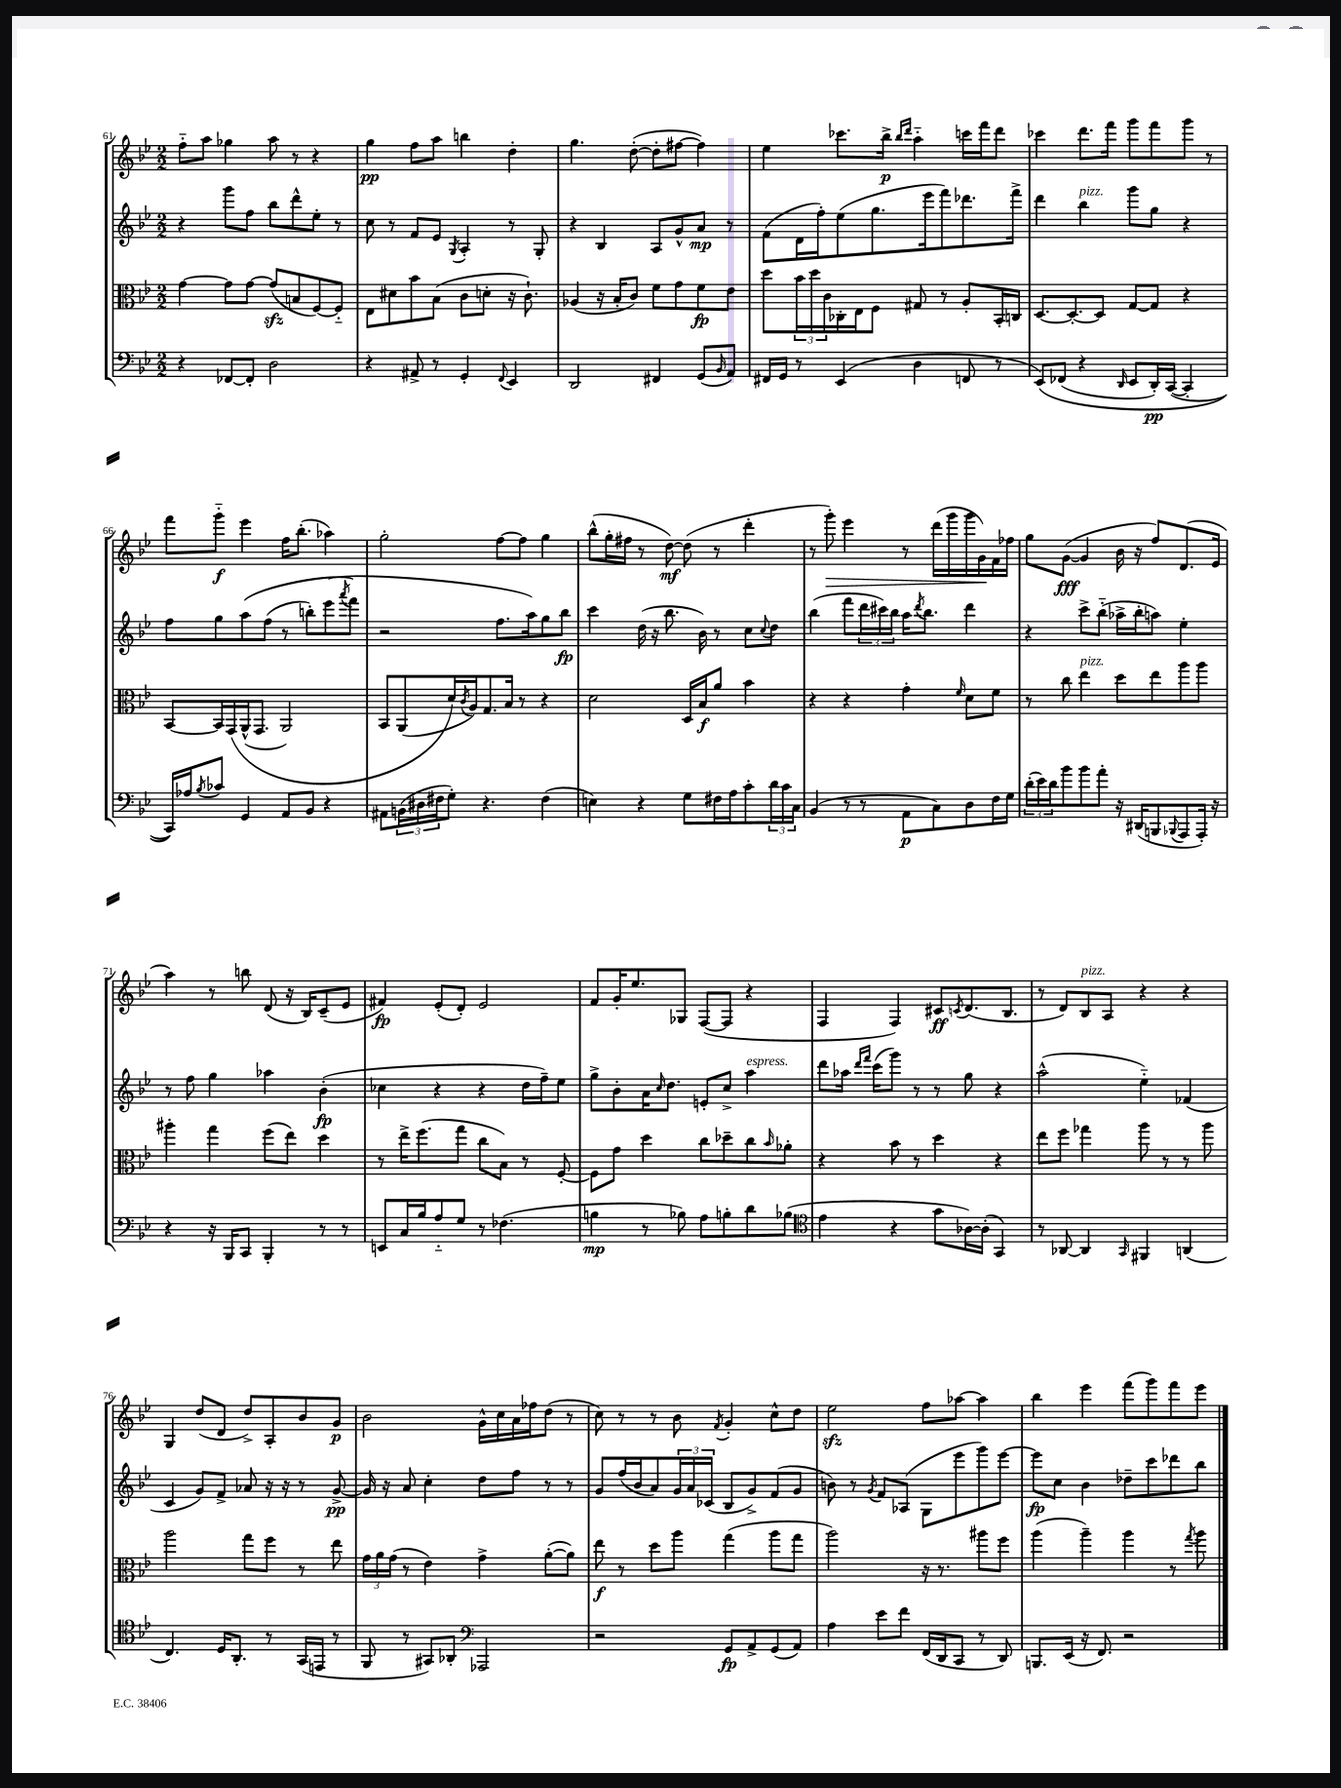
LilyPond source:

<<
\new StaffGroup <<
\new Staff = "s0" {
    \clef treble \key bes \major \numericTimeSignature \time 2/2
    f''8-_ a''8 ges''4 a''8 r8 r4 |
    g''4\pp f''8 a''8 b''4 d''4-. |
    g''4. d''8~-.( d''8-. fis''8~ fis''4) |
    ees''4 ces'''8. bes''16->\p \grace { bes''16 d'''16 } a''4-_ c'''16 f'''16 d'''8 |
    ces'''4 d'''8. f'''16 g'''8 f'''8 g'''8 r8 |
    f'''8 g'''8-_\f ees'''4 f''16 bes''8.-.( aes''4) |
    g''2-. f''8~ f''8 g''4 |
    bes''8-^( g''16-. fis''16 r8 d''8~\mf) d''8( r8 d'''4-. |
    r8 g'''8-.\>) ees'''4 r8 d'''16( g'''16 g'''16 g'16\!) f'16 fes''16 |
    g''8 g'8~\fff( g'4 bes'16 r16 f''8) d'8.( ees'16 |
    a''4) r8 b''8 d'8( r16 bes16) c'8--( ees'8 |
    fis'4\fp) ees'8-.( d'8-.) ees'2 |
    f'8 g'16-. ees''8. ges8 f8~( f8 r4 |
    f4 f4) cis'8\ff \acciaccatura { c'8 } d'8.( bes8. |
    r8 d'8) bes8^\markup { \italic "pizz." } a8 r4 r4 |
    g4 d''8( d'8 d''8->) a8-. bes'8 g'8\p |
    bes'2 g'16-^ c''16 a'16 fes''16 d''8( r8 |
    c''8) r8 r8 bes'8 \acciaccatura { f'8 } g'4-. c''8-^ d''8 |
    ees''2\sfz f''8 aes''8~ aes''4 |
    bes''4 ees'''4 f'''8( g'''8) f'''8 ees'''8 \bar "|." |
}
\new Staff = "s1" {
    \clef treble \key bes \major \numericTimeSignature \time 2/2
    r4 g'''8 f''8 bes''8 d'''8-^ ees''8-. r8 |
    c''8 r8 f'8 ees'8 \acciaccatura { g8 } a4-. r8 g8-. |
    r4 bes4 a8 g'8-^ a'8\mp r8 |
    f'8( d'16 f''16-.) ees''8( g''8. ees'''16 f'''8) des'''8. f'''16-> |
    d'''4 bes''4^\markup { \italic "pizz." } g'''8 g''8 r4 |
    f''8 g''8 a''8\( f''8( r8 b''8-.) ees'''8( \acciaccatura { a'''8 } f'''8\) |
    r2 f''8. a''16) g''8 bes''8\fp |
    c'''4 d''16( r16 bes''8. bes'16) r8 c''8 \appoggiatura { c''8 } d''8 |
    bes''4( f'''8 \tuplet 3/2 { d'''16 cis'''16) bes''16 } a''16 \acciaccatura { d'''8 } bes''8. d'''4 |
    r4 c'''8-> bes''8-_( aes''16-> bes''16-. a''8) ees''4-. |
    r8 f''8 g''4 aes''4 bes'4-.\fp( |
    ces''4 r4 r4 d''16 f''16--) ees''8 |
    g''8-> bes'8-. a'16 \grace { c''16 } d''8. e'8-. c''8-> a''4^\markup { \italic "espress." } |
    d'''8 aes''16 \grace { d'''16 f'''16 } c'''16( g'''8) r8 r8 g''8 r4 |
    a''2-^( ees''4-_) fes'4( |
    c'4 g'8) f'8-> aes'8 r16 r16 r8 g'8~->\pp |
    g'16 r16 a'8 c''4-. d''8 f''8 r8 r8 |
    g'8 f''16( bes'16 a'8) \tuplet 3/2 { g'16 a'16 ces'16( } bes8 g'8->) f'8( g'8 |
    b'8) r8 \acciaccatura { g'8 } f'8 aes8( g8 ees'''8 g'''8) ees'''8~ |
    ees'''8\fp c''8 bes'4 des''8-- c'''8 des'''8 bes''8 \bar "|." |
}
\new Staff = "s2" {
    \clef alto \key bes \major \numericTimeSignature \time 2/2
    g'4~ g'8 g'8~ g'8\sfz( b8 f8~) f8-_ |
    ees8 dis'8 bes'8 bes8( c'8 d'8-. r16 c'8.-!) |
    aes4( r16 bes16-. c'8) f'8 g'8 f'8\fp ees'8 |
    d''8 \tuplet 3/2 { bes'16 d''16 c'16 } ces16-. ees16 f8 gis8 r8 a8-. bes,16-. c16 |
    d8.~ d8.~-. d8 g8~ g8 r4 |
    bes,8~ bes,16 g,16\( a,16-^( g,8. a,2) |
    bes,8 a,8( d'16\) \acciaccatura { c'8 } a16) g8. bes16 r8 r4 |
    d'2 d16 bes16\f a'8 bes'4 |
    r4 r4 g'4-. \grace { f'16 } d'8 f'8 |
    r8 c''8 ees''4^\markup { \italic "pizz." } d''8 ees''8 a''8 a''8 |
    ais''4-. g''4 f''8( ees''8) d''4 |
    r8 ees''16-> f''8.( g''8 c''8 bes8) r8 f8~-. |
    f8 g'8 d''4 c''8 des''8-- c''8 \grace { bes'16 } aes'8-. |
    r4 bes'8 r8 d''4 r4 |
    ees''8 f''8 ges''4 a''8 r8 r8 a''8 |
    a''2 g''8 f''8 r8 ees''8 |
    \tuplet 3/2 { g'16 a'16 g'16( } r8 ees'4) g'4-> a'8~-.( a'8) |
    ees''8\f r8 d''8 a''8 g''4( a''8 g''8 |
    a''2) r16 r8. ais''8 f''8 |
    a''4( a''4--) a''4 r8 \acciaccatura { g''8 } a''8 \bar "|." |
}
\new Staff = "s3" {
    \clef bass \key bes \major \numericTimeSignature \time 2/2
    r4 fes,8~ fes,8-. d2 |
    r4 ais,8-> r8 g,4-. \appoggiatura { f,8 } ees,4 |
    d,2 fis,4 g,8( \grace { bes,16 } a,8) |
    fis,16 g,16 r8 ees,4( d4 f,8 r8 |
    ees,8)\( fes,8( r4 \grace { d,16 } ees,8 d,16-.\pp) c,16~( c,4-. |
    c,16)\) aes16 \acciaccatura { bes8 } ces'8 g,4 a,8 bes,8 r4 |
    ais,8 \tuplet 3/2 { b,16( dis16 fis16 } g8-.) r4. fis4( |
    e4) r4 g8 fis16 a16 c'8-. \tuplet 3/2 { d'16 c'16 c16 } |
    bes,4( r8 r8 a,8\p c8) d8 f16 g16 |
    \tuplet 3/2 { d'16-.( ees'16) d'16 } bes'8 bes'8 a'8-. r16 dis,16( b,,8 \appoggiatura { bes,,8 } a,,8 a,,16-.) r16 |
    r4 r16 bes,,16 c,8 bes,,4-. r8 r8 |
    e,8 c16 bes16 a8-_ g8 r8 fes4.( |
    b4\mp r8 bes8) a8 b8-. d'8 bes8( |
    \clef tenor ees'4 r4 g'8 aes16~) aes16-.( g,4) |
    r8 aes,8~ aes,4 \grace { g,16 } fis,4 a,4( |
    c4.) d16 a,8.-. r8 g,16( e,16 r8 |
    f,8 r8 gis,8) aes,8-. \clef bass aes,,2 |
    r2 g,8\fp a,8-> g,8( a,8) |
    a4 ees'8 f'8 f,16( d,16 c,8 r8 d,8) |
    b,,8. ees,16( r16 f,8.) r2 \bar "|." |
}
>>
>>
\layout { \context { \Score currentBarNumber = #61 } }
